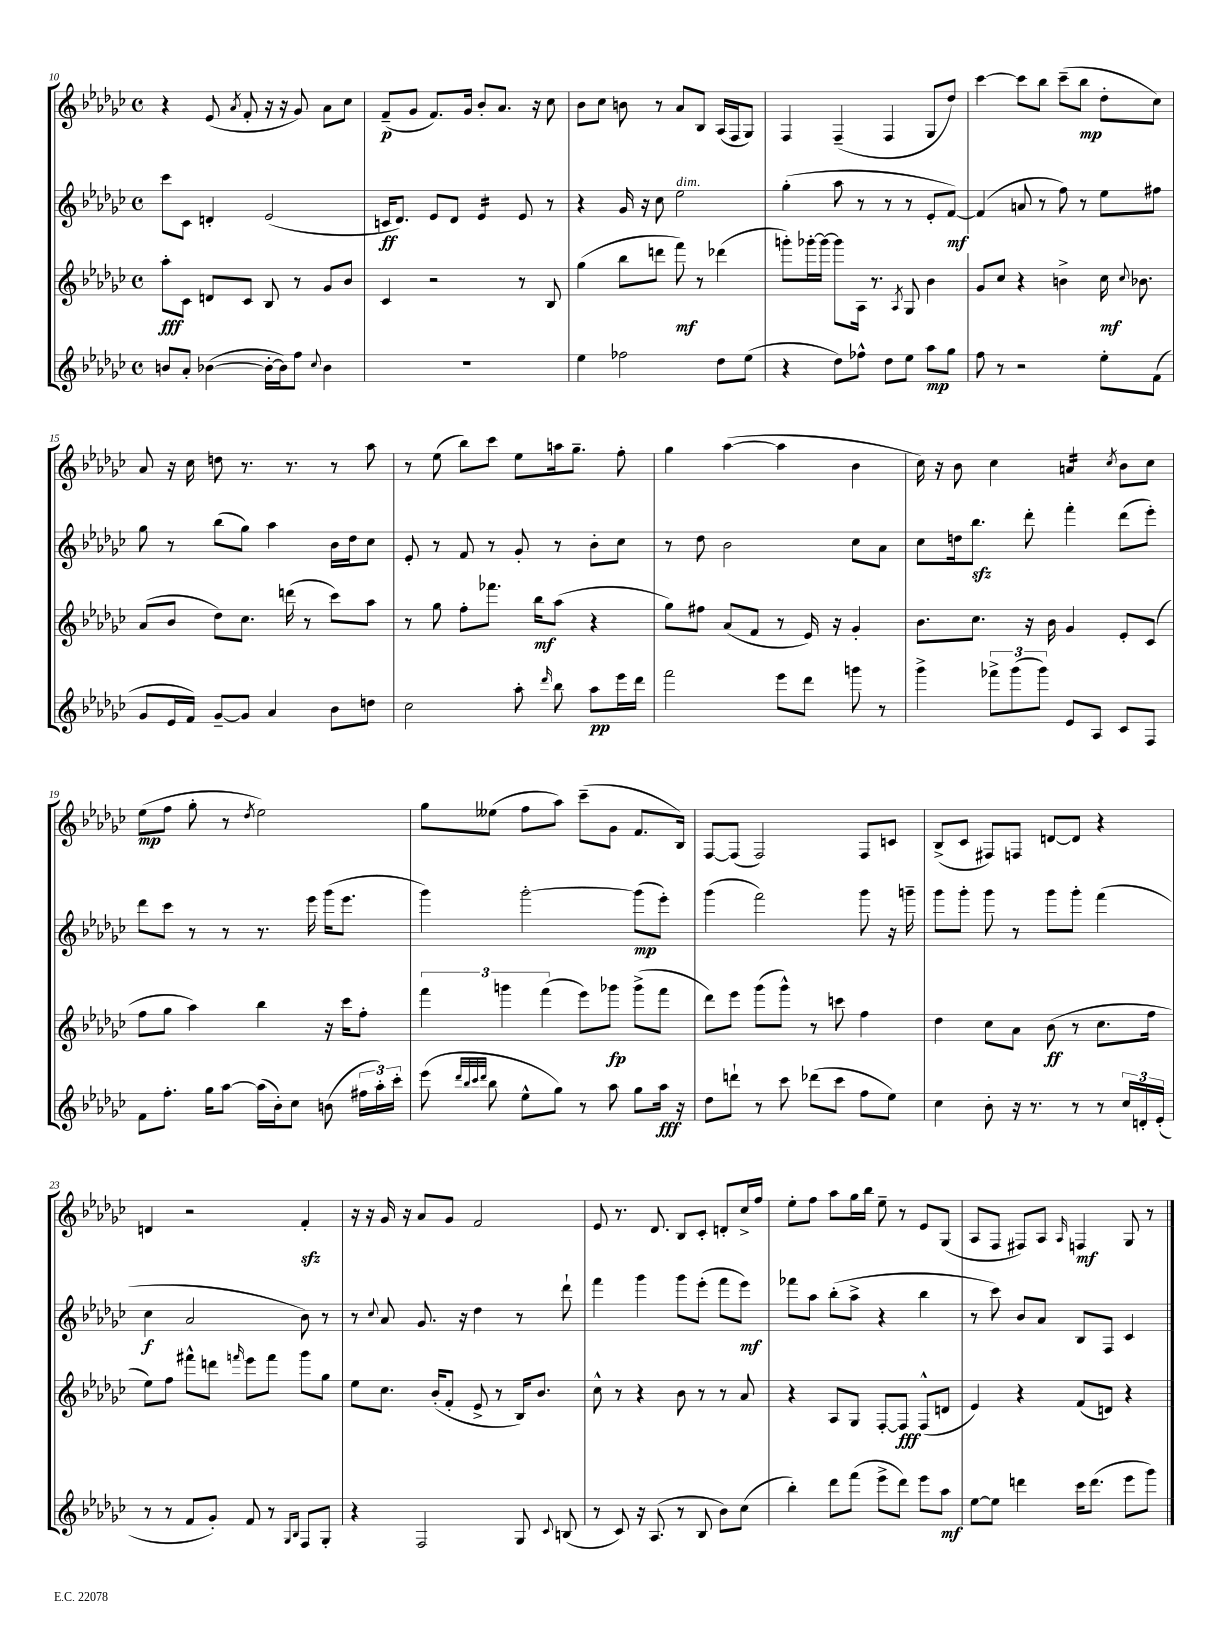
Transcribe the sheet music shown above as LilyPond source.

<<
\new StaffGroup <<
\new Staff = "s0" {
    \clef treble \key ges \major \defaultTimeSignature \time 4/4
    \autoBeamOff r4 ees'8( \acciaccatura { aes'8 } f'8-. r16 r16 ges'8) aes'8[ ces''8] |
    f'8[--\p( ges'8] f'8.[) ges'16] bes'8[-. aes'8.] r16 ces''8 |
    bes'8[ ces''8] b'8 r8 aes'8[ bes8] aes16[( f16 ges8]) |
    f4 f4--( f4 ges8[ des''8]) |
    ces'''4~ ces'''8[ bes''8] ces'''8[--( bes''8]\mp des''8[-. ces''8]) |
    aes'8 r16 ces''16 d''8 r8. r8. r8 aes''8 |
    r8 ees''8( bes''8[) ces'''8] ees''8[ a''16 ges''8.]-- f''8-. |
    ges''4 aes''4~( aes''4 bes'4 |
    ces''16) r16 bes'8 ces''4 a'4:16 \acciaccatura { ces''8 } bes'8[ ces''8] |
    ees''8[\mp( f''8] ges''8-. r8 \acciaccatura { des''8 } ees''2) |
    ges''8[ eeses''8]( f''8[ aes''8]) ces'''8[--( ges'8] f'8.[ bes16]) |
    f8[~ f8]( f2) f8[ c'8] |
    bes8[->( ces'8] fis8[) f8] d'8[~ d'8] r4 |
    d'4 r2 f'4-.\sfz |
    r16 r16 ges'16 r16 aes'8[ ges'8] f'2 |
    ees'8 r8. des'8. bes8[ ces'8]-. d'8[-. ces''16-> f''16] |
    ees''8[-. f''8] aes''8[ ges''16 bes''16] ees''8-- r8 ees'8[ ges8]( |
    aes8[ f8] fis8[) aes8] \grace { aes16 } f4\mf ges8 r8 \bar "|." |
}
\new Staff = "s1" {
    \clef treble \key ges \major \defaultTimeSignature \time 4/4
    \autoBeamOff ces'''8[ ces'8] d'4-. ees'2( |
    c'16[\ff des'8.]) ees'8[ des'8] ees'4:16 ees'8 r8 |
    r4 ges'16 r16 ces''8 ees''2^\markup { \italic "dim." } |
    ges''4-.( aes''8 r8 r8 r8 ees'8[-. f'8]~\mf) |
    f'4( a'8 r8 f''8) r8 ees''8[ fis''8] |
    ges''8 r8 bes''8[( ges''8]) aes''4 bes'16[ des''16 ces''8] |
    ees'8-. r8 f'8 r8 ges'8-. r8 bes'8[-. ces''8] |
    r8 des''8 bes'2 ces''8[ aes'8] |
    ces''8[ d''16 bes''8.]\sfz des'''8-. f'''4-. des'''8[( ees'''8]-.) |
    des'''8[ ces'''8] r8 r8 r8. ees'''16 ges'''16[( ees'''8.] |
    ges'''4) ges'''2~-. ges'''8[\mp( ees'''8]-.) |
    ges'''4( f'''2) ges'''8 r16 g'''16-- |
    ges'''8[ ges'''8]-. ges'''8 r8 ges'''8[ ges'''8]-. f'''4( |
    ces''4\f aes'2 bes'8) r8 |
    r8 \appoggiatura { ces''8 } aes'8 ges'8. r16 des''4 r8 des'''8-! |
    f'''4 ges'''4 ges'''8[ ees'''8]-.( f'''8[ ees'''8]\mf) |
    fes'''8[ aes''8] bes''8[-.( aes''8]-> r4 bes''4 |
    r8 ces'''8) bes'8[ aes'8] bes8[ f8] ces'4 \bar "|." |
}
\new Staff = "s2" {
    \clef treble \key ges \major \defaultTimeSignature \time 4/4
    \autoBeamOff aes''8[-.\fff ces'8] d'8[ ces'8] bes8 r8 ges'8[ bes'8] |
    ces'4 r2 r8 bes8 |
    ges''4( bes''8[ d'''8] f'''8\mf) r8 des'''4( |
    g'''8[-.) ges'''16~-. ges'''16]~ ges'''8[ aes16] r8. \acciaccatura { aes8 } ges8 bes'4 |
    ges'8[ ces''8] r4 b'4-> ces''16\mf \appoggiatura { ces''8 } bes'8. |
    aes'8[( bes'8] des''8[) ces''8.] d'''16( r8 ces'''8[) aes''8] |
    r8 ges''8 f''8[-. fes'''8.] bes''16[\mf aes''8]( r4 |
    ges''8[) fis''8] aes'8[( f'8] r8 ees'16) r16 ges'4-. |
    bes'8.[ ces''8.] r16 bes'16 ges'4 ees'8[-. ces'8]( |
    f''8[ ges''8] aes''4) bes''4 r16 ces'''16[ f''8]-. |
    \tuplet 3/2 { f'''4 g'''4 f'''4( } ees'''8[) ges'''8]\fp ges'''8[->( f'''8] |
    des'''8[) ees'''8] ges'''8[( ges'''8]-^) r8 c'''8 f''4 |
    des''4 ces''8[ aes'8] bes'8\ff( r8 ces''8.[ f''16] |
    ees''8[) f''8] fis'''8[-^ d'''8] \grace { f'''16 } ees'''8[ f'''8] ges'''8[ ges''8] |
    ees''8[ ces''8.] bes'16[-.( f'8]-. ees'8-> r8 bes16[) bes'8.] |
    ces''8-^ r8 r4 bes'8 r8 r8 aes'8 |
    r4 aes8[ ges8] f8[~-. f8]\fff f8[-^( d'8] |
    ees'4) r4 f'8[( d'8]) r4 \bar "|." |
}
\new Staff = "s3" {
    \clef treble \key ges \major \defaultTimeSignature \time 4/4
    \autoBeamOff b'8[ aes'8]-. bes'4~( bes'16[~-. bes'16) f''8] \appoggiatura { ces''8 } bes'4 |
    R1 |
    ees''4 fes''2 des''8[ ees''8]( |
    r4 des''8[) fes''8]-^ des''8[ ees''8] aes''8[\mp ges''8] |
    f''8 r8 r2 ees''8[-. f'8]( |
    ges'8[ ees'16 f'16]) ges'8[~-- ges'8] aes'4 bes'8[ d''8] |
    ces''2 aes''8-. \grace { des'''16 } bes''8 aes''8[\pp ees'''16 des'''16] |
    f'''2 ees'''8[ des'''8] g'''8 r8 |
    ges'''4-> \tuplet 3/2 { fes'''8[-> ges'''8( ges'''8]) } ees'8[ aes8] ces'8[ f8] |
    f'8[ f''8.]-. ges''16[ aes''8]~ aes''16[( bes'16-.) ces''8] b'8( \tuplet 3/2 { fis''16[ aes''16-.) ces'''16]-. } |
    ees'''8( \grace { des'''32[ bes''32 ces'''32 des'''32] } bes''8 ees''8[-^ ges''8]) r8 aes''8 ges''8[ aes''16]\fff r16 |
    des''8[ d'''8]-! r8 ces'''8 des'''8[( ces'''8] f''8[ ees''8]) |
    ces''4 bes'8-. r16 r8. r8 r8 \tuplet 3/2 { ces''16[ d'16-. ees'16]-.( } |
    r8 r8 f'8[ ges'8]-.) f'8 r8 \grace { ges16[ bes16] } f8[ ges8]-. |
    r4 f2 ges8 \appoggiatura { ces'8 } b8( |
    r8 ces'8) r16 aes8.( r8 bes8 bes'8[) ces''8]( |
    bes''4-.) des'''8[ f'''8]( ees'''8[-> des'''8]) ees'''8[ aes''8]\mf |
    ees''8[~ ees''8] d'''4 ces'''16[ d'''8.]( ees'''8[ ges'''8]) \bar "|." |
}
>>
>>
\layout { \context { \Score currentBarNumber = #10 } }
